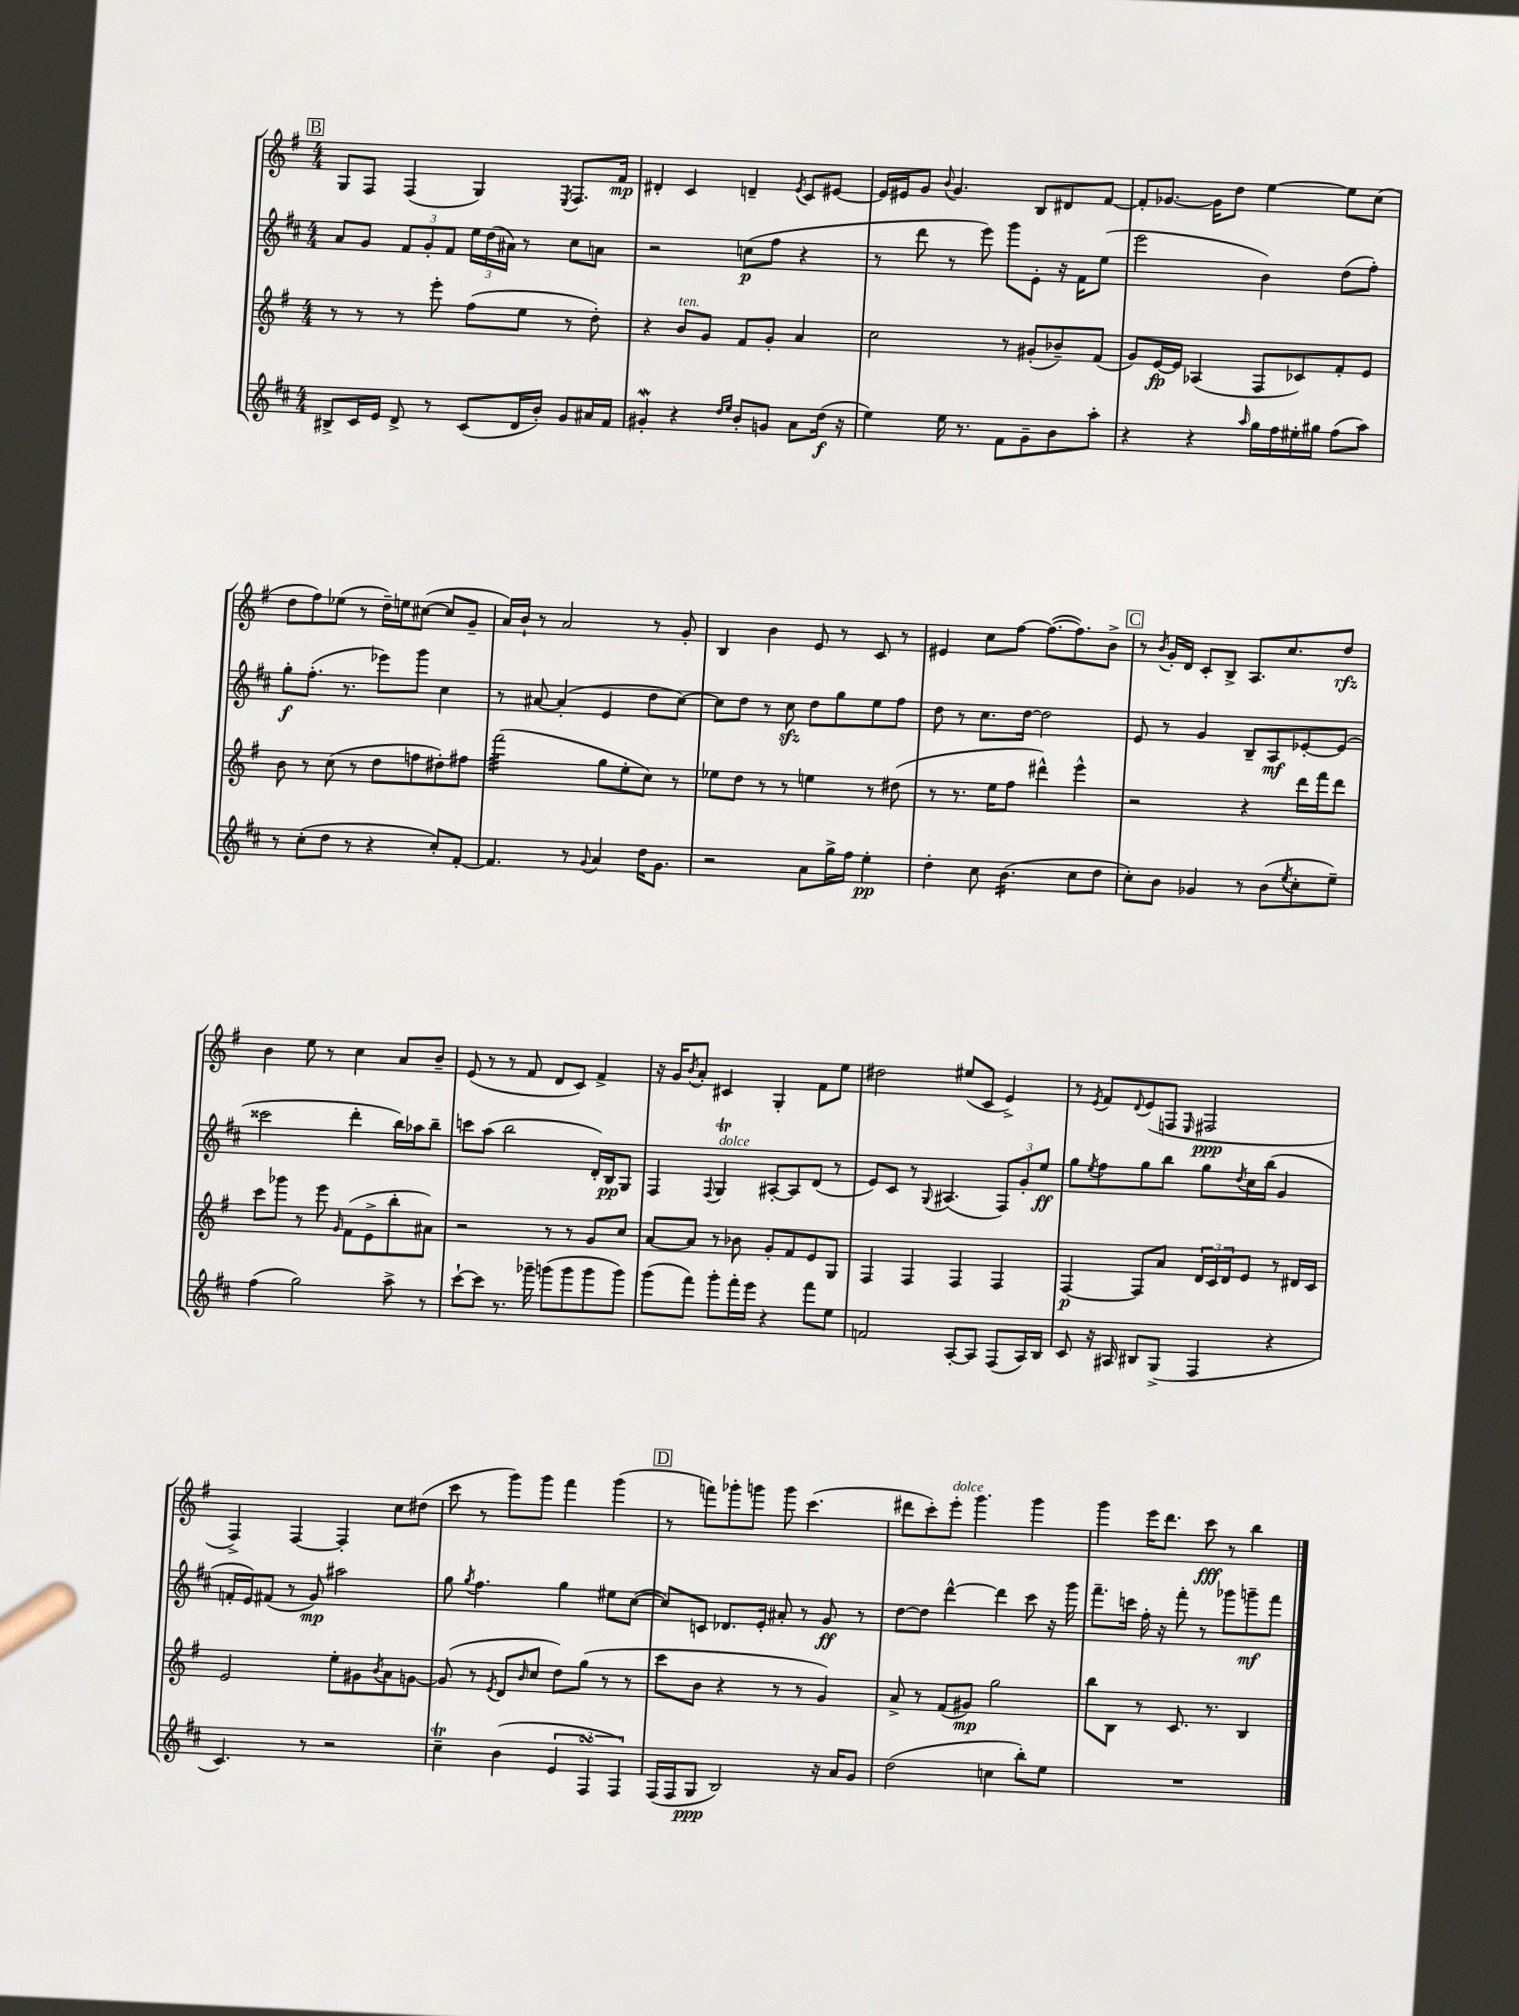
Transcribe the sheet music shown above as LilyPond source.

<<
\new StaffGroup <<
\new Staff = "s0" {
    \clef treble \key g \major \numericTimeSignature \time 4/4
    \mark \markup { \box "B" } g8 fis8 fis4( g4) \acciaccatura { e8 } fis8. fis'16\mp |
    dis'4-. c'4 d'4-- \acciaccatura { e'8 } c'8 eis'8~ |
    eis'16 eis'16 g'8 \appoggiatura { b'8 } g'4. b8 dis'8 fis'8~ |
    fis'8-. ges'8.~ ges'16 d''8 e''4~ e''8 c''8( |
    d''8 fis''8) ees''8( r8 d''16--) e''16 cis''8~( cis''8 g'8-- |
    a'16) b'16-! r8 a'2 r8 g'8-. |
    b4 b'4 e'8 r8 c'8 r8 |
    eis'4 c''8 fis''8~ fis''8.~( fis''8.) b'8-> |
    \mark \markup { \box "C" } r8 \acciaccatura { b'8 } g'16-. d'16 c'8-. b8-> a8. c''8. d''8\rfz |
    b'4 e''8 r8 c''4 a'8 b'8-- |
    e'8( r8 r8 fis'8 d'8 c'8) fis'4-> |
    r16 g'16 \acciaccatura { b'8 } a'8-. cis'4 g4-. fis'8 e''8 |
    dis''2 eis''8( c'8 e'4->) |
    r8 \acciaccatura { e'8 } fis'8 \appoggiatura { d'8 } e'8( f8 \grace { e16 } fis2\ppp |
    fis4->) fis4~ fis4-. c''8 dis''8( |
    c'''8 r8 g'''8) g'''8 fis'''4 g'''4( |
    \mark \markup { \box "D" } r8 f'''8) ges'''8-. g'''8 g'''8 c'''4.( |
    dis'''8 c'''8-.) e'''8-.^\markup { \italic "dolce" } g'''4. g'''4 |
    g'''4 e'''16 d'''8. c'''8\fff r8 b''4 \bar "|." |
}
\new Staff = "s1" {
    \clef treble \key d \major \numericTimeSignature \time 4/4
    \mark \markup { \box "B" } a'8 g'8 \tuplet 3/2 { fis'8 g'8-. fis'8 } \tuplet 3/2 { e''16 d''16( ais'16) } r8 cis''8 a'8 |
    r2 c''8\p( fis''8 r4 |
    r8 d'''8 r8 e'''8) g'''8 e'8-. r16 fis'16 e''8( |
    e'''2 b'4) d''8( fis''8-.) |
    g''8-.\f fis''8.-.( r8. ees'''8) g'''8 cis''4 |
    r8 ais'8~ ais'4-.( e'4 d''8 cis''8~) |
    cis''8 d''8 r8 cis''8\sfz d''8 g''8 e''8 fis''8 |
    d''8 r8 cis''8. d''16~ d''2 |
    \mark \markup { \box "C" } e'8 r8 g'4 b8-- a8\mf ees'8~-. ees'8( |
    cisis'''2 d'''4-. b''16) aes''16 b''8-- |
    c'''8 a''8( b''2 d'16-.) b16\pp g8 |
    fis4 \appoggiatura { fis8 } g4\trill^\markup { \italic "dolce" } ais8~-. ais8 d'8( r8 |
    e'8) cis'8 r8 \appoggiatura { g8 } ais4.( \tuplet 3/2 { fis8) g'8-. e''8\ff } |
    g''8 \acciaccatura { e''8 } fis''8 g''8 b''8 g''8 \acciaccatura { d''8 } cis''16 b''16( g'4 |
    f'16-. e'16) fis'8( r8 g'8\mp) ais''2 |
    g''8 \acciaccatura { g''8 } fis''4. g''4 eis''8 cis''8~( |
    \mark \markup { \box "D" } cis''8) c'8 des'8. e'16-. ais'8-. r8 g'8\ff r8 |
    d''8~ d''8 d'''4~-^ d'''4 cis'''8 r16 g'''16 |
    fis'''8.-- c'''16 fis''16-. r16 fis'''8-. r8 ges'''8 g'''8--\mf fis'''8 \bar "|." |
}
\new Staff = "s2" {
    \clef treble \key g \major \numericTimeSignature \time 4/4
    \mark \markup { \box "B" } r8 r8 r8 e'''8-. fis''8( e''8 r8 d''8-.) |
    r4 b'8^\markup { \italic "ten." } g'8 fis'8 g'8-. a'4 |
    c''2 r8 gis'8-.( bes'8--) fis'8( |
    g'8) e'16~\fp e'16 aes4( fis8 ces'8) fis'8-. e'8 |
    b'8 r8 c''8( r8 d''8 f''8 dis''8-.) fis''8 |
    fis'''2:32( g''8 e''8-. c''8) r8 |
    ees''8 d''8 r8 r8 e''4 r8 dis''8( |
    r8 r8. e''16 fis''8 dis'''4-^) e'''4-^ |
    \mark \markup { \box "C" } r2 r4 d'''16 fis'''16 d'''8 |
    c'''8 ges'''8 r8 e'''8 \grace { g'16 } fis'8( e'8-> b''8-. ais'8) |
    r2 r8 r8 g'8 c''8 |
    a'8~ a'8 r8 bes'8 g'8-. fis'8 e'8 g8 |
    fis4 fis4 fis4 fis4 |
    fis4~\p fis8 a'8 \tuplet 3/2 { d'16 c'16 d'16 } e'8 r8 dis'16 c'16 |
    e'2 e''8-. gis'8 \acciaccatura { b'8 } a'8 g'8~ |
    g'8( r8 \acciaccatura { e'8 } d'8 \grace { b'16 } c''8 d''8) g''8( r8 r8 |
    \mark \markup { \box "D" } c'''8 b'8 r4 r8 r8 g'4) |
    a'8-> r8 fis'8( gis'8\mp) g''2 |
    b''8 b8 r8 c'8. r8. b4 \bar "|." |
}
\new Staff = "s3" {
    \clef treble \key d \major \numericTimeSignature \time 4/4
    \mark \markup { \box "B" } bis8-> cis'16 e'16 d'8-> r8 cis'8( d'16 b'16-.) g'8 ais'16 fis'16 |
    gis'4-.\mordent r4 \grace { d''16 e''16 } b'8-. g'8 a'8 d''16\f( r16 |
    e''4) e''16 r8. fis'8 g'8-- b'8 a''8-. |
    r4 r4 \grace { a''16 } g''16 fis''16 eis''16-. gis''16 fis''8( a''8) |
    r8 cis''8-.( d''8 r8 r4 cis''8-.) fis'8~-. |
    fis'4. r8 \appoggiatura { g'8 } a'4 d''16 g'8. |
    r2 a'8 g''16-> fis''16 e''4-.\pp |
    d''4-. cis''8 b'4.:16( cis''8 d''8 |
    \mark \markup { \box "C" } cis''8-.) b'8 ges'4 r8 b'8( \acciaccatura { e''8 } cis''8-. e''8--) |
    fis''4( g''2) a''8-> r8 |
    cis'''8~-! cis'''8 r8. ges'''16-- g'''8( g'''8 g'''8 g'''8) |
    g'''8( fis'''8) g'''8-. fis'''16-. e'''16 r4 fis'''8 e''8 |
    f'2 a8~-. a8 fis8( a16) b16 |
    cis'8 r16 ais16 bis8 g8->( fis4 r4 |
    cis'4.) r8 r2 |
    cis''4--\trill b'4( \tuplet 3/2 { e'4 fis4\turn fis4) } |
    \mark \markup { \box "D" } fis16( fis16 g8\ppp b2) r16 a'16 g'8 |
    d''2( c''4 b''8-.) e''8 |
    R1 \bar "|." |
}
>>
>>
\layout { \context { \Score \remove "Bar_number_engraver" } }
